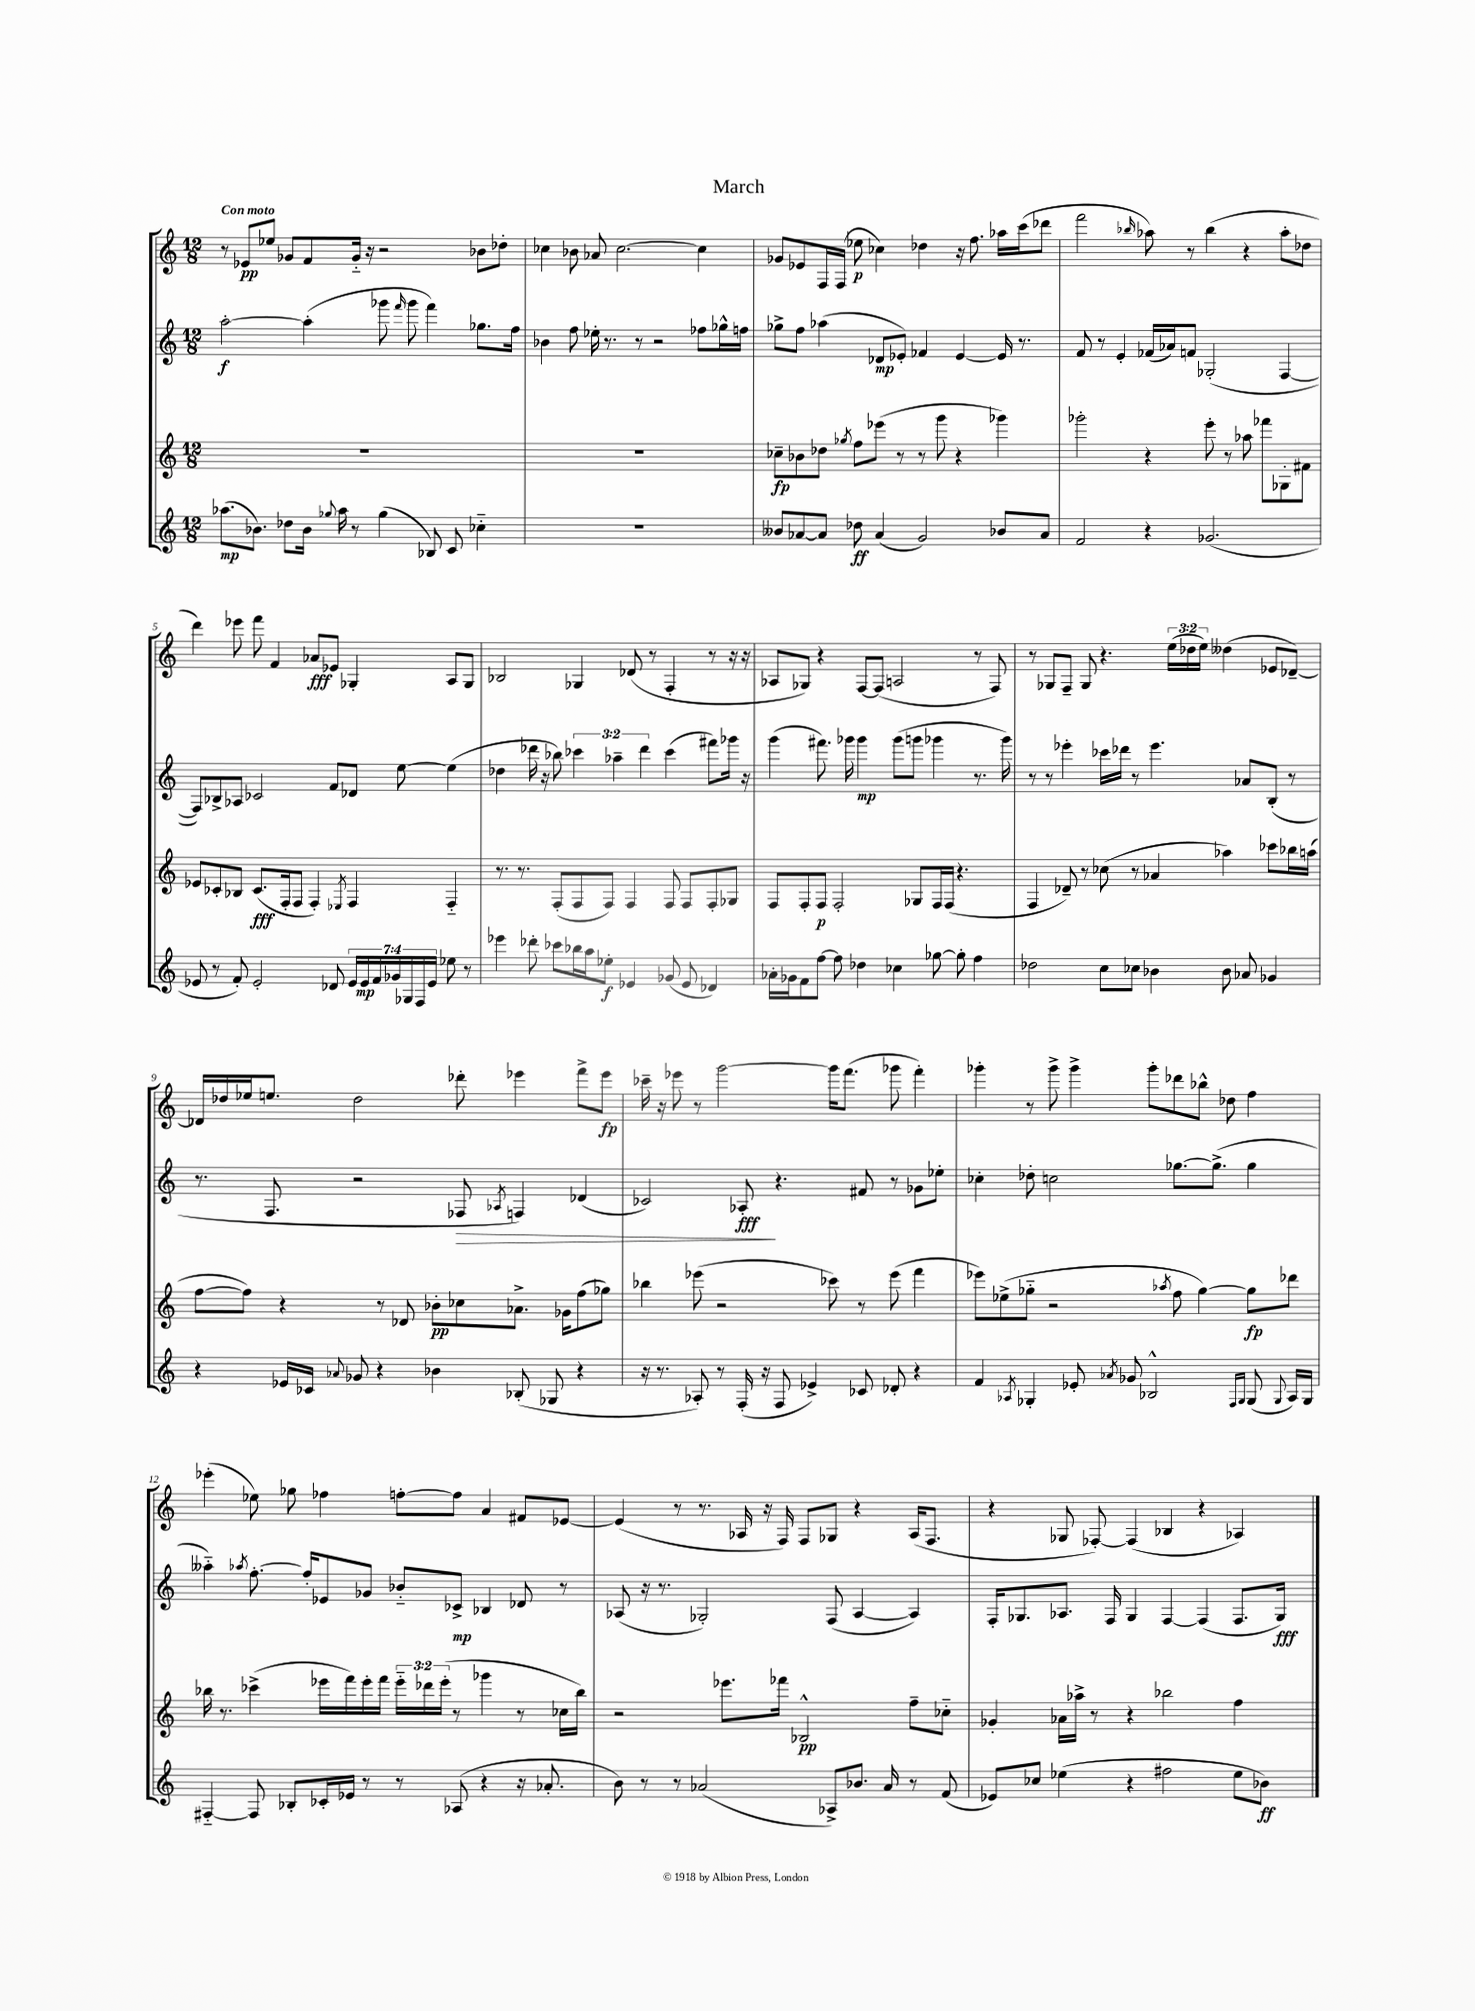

**kern	**dynam	**kern	**dynam	**kern	**dynam	**kern	**dynam
*part4	*part4	*part3	*part3	*part2	*part2	*part1	*part1
*staff4	*staff4	*staff3	*staff3	*staff2	*staff2	*staff1	*staff1
*clefG2	*	*clefG2	*	*clefG2	*	*clefG2	*
*k[]	*	*k[]	*	*k[]	*	*k[]	*
*M12/8	*	*M12/8	*	*M12/8	*	*M12/8	*
=1	=1	=1	=1	=1	=1	=1	=1
!	!	!	!	!	!	!LO:TX:a:B:t=Con moto	!
(8.aa-X\L	mp	1.r	.	[2aa'\	f	8r	.
.	.	.	.	.	.	8e-X/L	pp
8.b-X\J)	.	.	.	.	.	.	.
.	.	.	.	.	.	8ee-X/J	.
8dd-X\L	.	.	.	.	.	8g-X/L	.
16b-\Jk	.	.	.	(4aa'\]	.	8f/	.
8qqgg-X/	.	.	.	.	.	.	.
16aa-\	.	.	.	.	.	.	.
8r	.	.	.	.	.	16g-/Jk	.
.	.	.	.	.	.	16r	.
(4gg-\	.	.	.	8ggg-X\	.	2r	.
.	.	.	.	16qqfff/	.	.	.
.	.	.	.	8ggg-\	.	.	.
8B-X/)	.	.	.	4fff\)	.	.	.
8c/	.	.	.	.	.	.	.
4cc-X\	.	.	.	8.gg-X\L	.	8b-X\L	.
.	.	.	.	.	.	8dd-X'\J	.
.	.	.	.	16ff\Jk	.	.	.
=2	=2	=2	=2	=2	=2	=2	=2
1.r	.	1.r	.	4b-X\	.	4cc-X\	.
.	.	.	.	8ff\	.	8b-X\	.
.	.	.	.	16ee-X'\	.	8a-X/	.
.	.	.	.	8.r	.	.	.
.	.	.	.	.	.	[2.cc-\	.
.	.	.	.	8r	.	.	.
.	.	.	.	2r	.	.	.
.	.	.	.	8ff-X\L	.	4cc-\]	.
.	.	.	.	16gg-X^^\L	.	.	.
.	.	.	.	16ffn\JJ	.	.	.
=3	=3	=3	=3	=3	=3	=3	=3
8b--X/L	.	8cc-X~\L	fp	8gg-X^\L	.	8g-X/L	.
[8a-X/	.	8b-X\	.	8ff\J	.	8e-X/	.
8a-/J]	.	8dd-X\J	.	(4aa-X\	.	16F/L	.
.	.	.	.	.	.	(16F/JJ	.
.	.	8qgg-X/	.	.	.	.	.
8dd-X\	ff	8ff\L	.	.	.	8ee-X\	p
(4a-/	.	(8eee-X\J	.	8d-X/L	mp	4cc-X\)	.
.	.	8r	.	8e-X'/J)	.	.	.
2g/)	.	8r	.	4f-X/	.	4dd-X\	.
.	.	8ggg\	.	.	.	.	.
.	.	4r	.	[4e-/	.	16r	.
.	.	.	.	.	.	8.ff\	.
8b-X/L	.	4ggg-X\)	.	16e-/]	.	16aa-X\LL	.
.	.	.	.	8.r	.	(16ccc\J	.
8a-/J	.	.	.	.	.	8ddd-X\J	.
=4	=4	=4	=4	=4	=4	=4	=4
2f/	.	2ggg-X'\	.	8f/	.	2fff\	.
.	.	.	.	8r	.	.	.
.	.	.	.	4e'/	.	.	.
.	.	.	.	.	.	16qqbb-X/	.
4r	.	4r	.	(16f-X/LL	.	8aa-X\)	.
.	.	.	.	16a-X/J)	.	.	.
.	.	.	.	8fn/J	.	8r	.
(2.g-X/	.	8eee'\	.	(2G-X'/	.	(4bb-\	.
.	.	8r	.	.	.	.	.
.	.	8aa-X\	.	.	.	4r	.
.	.	8fff-X\L	.	.	.	.	.
.	.	8G-X'\	.	[4F/	.	8aa-'\L	.
.	.	8f#X\J	.	.	.	8dd-X\J	.
!!LO:LB:g=z
=5	=5	=5	=5	=5	=5	=5	=5
8e-X/	.	8e-X/L	.	8F/L])	.	4ddd\)	.
8r	.	8c-X'/	.	8B-X^/	.	.	.
8f'/)	.	8B-X/J	.	8A-X/J	.	8eee-X\	.
2e-'/	.	(8.c-/L	fff	2c-X/	.	8fff\	.
.	.	.	.	.	.	4f/	.
.	.	16F'/k	.	.	.	.	.
.	.	8F/J	.	.	.	.	.
.	.	4F'/)	.	.	.	8a-X/L	fff
8d-X/	.	.	.	8f/L	.	8e-X/J	.
.	.	8qE-X/	.	.	.	.	.
28e-/LL	.	4F/	.	8d-X/J	.	4G-X'/	.
28e-/	mp	.	.	.	.	.	.
28f/	.	.	.	.	.	.	.
28g-X/	.	.	.	.	.	.	.
.	.	.	.	[8ee\	.	.	.
28G-X/	.	.	.	.	.	.	.
28F/	.	.	.	.	.	.	.
28e-/JJ	.	.	.	.	.	.	.
8ee-X\	.	4F/	.	(4ee\]	.	8A/L	.
8r	.	.	.	.	.	8G-/J	.
=6	=6	=6	=6	=6	=6	=6	=6
4eee-X\	.	8.r	.	4dd-X\	.	2B-X/	.
.	.	8.r	.	.	.	.	.
8ddd-X'\	.	.	.	16ddd-X\	.	.	.
.	.	.	.	16r	.	.	.
8ccc-X\L	.	(8F'/L	.	8bb-X\)	.	.	.
16bb-X\L	.	8F/	.	6ccc-X\	.	4G-X/	.
16aa\J	.	.	.	.	.	.	.
8ee-X'\J	f	8F/J)	.	.	.	.	.
.	.	.	.	6aa-X~\	.	.	.
4e-X/	.	4F/	.	.	.	(8d-X/	.
.	.	.	.	6ddd-\	.	.	.
.	.	.	.	.	.	8r	.
(8g-X/	.	8F/	.	(4ccc-\	.	4F'/	.
8e-/	.	8F/L	.	.	.	.	.
4d-X/)	.	8F'/	.	8fff#X\L)	.	8r	.
.	.	8G-X/J	.	16ggg-X\Jk	.	16r	.
.	.	.	.	16r	.	16r	.
=7	=7	=7	=7	=7	=7	=7	=7
16a-X'\LL	.	8F/L	.	(4ggg\	.	8A-X/L	.
16g-X\J	.	.	.	.	.	.	.
8f\	.	8F'/	.	.	.	8G-X/J)	.
[8ff\J	.	8F/J	p	8.fff#X\)	.	4r	.
8ff\]	.	2F'/	.	.	.	.	.
.	.	.	.	16ggg-X\	.	.	.
4dd-X\	.	.	.	4ggg-\	mp	[8F/L	.
.	.	.	.	.	.	(8F/J]	.
4cc-X\	.	.	.	(8ggg-\L	.	2An/	.
.	.	8G-X/L	.	8gggn\J	.	.	.
[8gg-X\	.	16F/L	.	4ggg-X\	.	.	.
.	.	(16F/JJ	.	.	.	.	.
8gg-'\]	.	4.r	.	.	.	.	.
4ff\	.	.	.	8.r	.	8r	.
.	.	.	.	.	.	8F/)	.
.	.	.	.	16ggg-\)	.	.	.
=8	=8	=8	=8	=8	=8	=8	=8
2dd-X\	.	4F/	.	8r	.	8r	.
.	.	.	.	8r	.	8G-X/L	.
.	.	8d-X~/)	.	4eee-X'\	.	8F~/J	.
.	.	8r	.	.	.	8G-/	.
8cc\L	.	(8cc-X\	.	16ccc-X\LL	.	4.r	.
.	.	.	.	16ddd-X\JJ	.	.	.
8cc-X\J	.	8r	.	8r	.	.	.
4b-X\	.	4a-X/	.	4.eee-\	.	.	.
.	.	.	.	.	.	(24ee\LL	.
.	.	.	.	.	.	24dd-X\	.
.	.	.	.	.	.	24ee\JJ)	.
8b-\	.	4aa-X\)	.	.	.	(4dd--X\	.
8a-X/	.	.	.	8a-X/L	.	.	.
4g-X/	.	8ccc-X\L	.	(8B'/J	.	8e-X/L	.
.	.	16bb-X\L	.	8r	.	[8d-X~/J)	.
.	.	(16aan\JJ	.	.	.	.	.
!!LO:LB:g=z
=9	=9	=9	=9	=9	=9	=9	=9
4r	.	[8ff\L	.	8.r	.	16d-X/LL]	.
.	.	.	.	.	.	16dd-X/	.
.	.	8ff\J])	.	.	.	16ee-X/J	.
.	.	.	.	8.F/	.	8.een/J	.
16e-X/LL	.	4r	.	.	.	.	.
16c-X/JJ	.	.	.	.	.	.	.
8qqa-X/	.	.	.	.	.	.	.
8g-X/	.	.	.	2r	.	2dd-\	.
4r	.	8r	.	.	.	.	.
.	.	8d-X/	.	.	.	.	.
4b-X\	.	8b-X'\L	pp	.	.	.	.
!	!	!	!	!	!LO:HP:b	!	!
.	.	8cc-X\	.	8F-X/	>	8ddd-X'\	.
.	.	.	.	8qA-X/	.	.	.
(8B-X'/	.	8.a-X^\J	.	4Fn/)	.	4eee-X\	.
8G-X/	.	.	.	.	.	.	.
.	.	16g-X\KL	.	.	.	.	.
4r	.	(8ff\	.	(4d-X/	.	8fff^\L	.
.	.	8gg-X\J)	.	.	.	8eee-\J	fp
=10	=10	=10	=10	=10	=10	=10	=10
16r	.	4bb-X\	.	2c-X/)	.	16ccc-X~\	.
8.r	.	.	.	.	.	16r	.
.	.	.	.	.	.	8eee-X\	.
8A-X'/)	.	(8eee-X\	.	.	.	8r	.
8r	.	2r	.	.	.	[2ggg\	.
(16F'/	.	.	.	8A-X'/	fff	.	.
16r	.	.	.	.	.	.	.
8F/	.	.	.	4.r	]	.	.
4e-X^/)	.	.	.	.	.	.	.
.	.	8ccc-X\)	.	.	.	16ggg\KL]	.
.	.	.	.	.	.	(8.fff\J	.
8c-X/	.	8r	.	8f#X/	.	.	.
8d-X'/	.	(8eee-\	.	8r	.	8ggg-X\	.
4r	.	4fff\	.	8g-X\L	.	4fff'\)	.
.	.	.	.	8ee-X'\J	.	.	.
=11	=11	=11	=11	=11	=11	=11	=11
4f/	.	8eee-X\L)	.	4cc-X'\	.	4ggg-X'\	.
.	.	(8ee-X^\	.	.	.	.	.
8qA-X/	.	.	.	.	.	.	.
4G-X'/	.	8gg-X\J	.	8dd-X'\	.	8r	.
.	.	2r	.	2ccn\	.	8ggg-^\	.
8e-X'/	.	.	.	.	.	4ggg-^\	.
8qa-X/	.	.	.	.	.	.	.
8g-X/	.	.	.	.	.	.	.
2B-X^^/	.	.	.	.	.	8ggg-'\L	.
.	.	8qaa-X/	.	.	.	.	.
.	.	8ff\	.	[8.gg-X\L	.	8ddd-X\	.
.	.	[4gg-\)	.	.	.	8bb-X^^\J	.
.	.	.	.	(8.gg-^\J]	.	.	.
.	.	.	.	.	.	8dd-X\	.
16qqF/LL	.	.	.	.	.	.	.
16qqG-/JJ	.	.	.	.	.	.	.
(8G-/	.	8gg-\L]	fp	4gg-\	.	4ff\	.
8qqG-/	.	.	.	.	.	.	.
16A-/LL)	.	8ddd-X\J	.	.	.	.	.
16G-/JJ	.	.	.	.	.	.	.
!!LO:LB:g=z
=12	=12	=12	=12	=12	=12	=12	=12
[4F#X/	.	16bb-X\	.	4aa--X\)	.	(4eee-X'\	.
.	.	8.r	.	.	.	.	.
.	.	.	.	8qaa-X/	.	.	.
8F#/]	.	(4ccc-X^\	.	[8.ff'\	.	8ee-X\)	.
8B-X'/L	.	.	.	.	.	8gg-X\	.
.	.	.	.	16ff'/KL]	.	.	.
16c-X'/L	.	16eee-X\LL	.	8e-X/	.	4ff-X\	.
16e-X/JJ	.	16fff\)	.	.	.	.	.
8r	.	16eee-'\	.	8g-X/J	.	.	.
.	.	16fff\JJ	.	.	.	.	.
8r	.	24eee-\LL	.	8b-X/L	.	[8ffn'\L	.
.	.	24ddd-X\	.	.	.	.	.
.	.	(24eee-'\JJ	.	.	.	.	.
(8A-X/	.	8r	.	8c-X^/J	mp	8ff\J]	.
4r	.	4ggg-X\	.	4B-X/	.	4a/	.
16r	.	8r	.	8d-X/	.	8f#X/L	.
8.a-X'/	.	.	.	.	.	.	.
.	.	16cc-X\LL	.	8r	.	[8e-X/J	.
.	.	16bb-\JJ)	.	.	.	.	.
=13	=13	=13	=13	=13	=13	=13	=13
8b\)	.	2r	.	(8A-X/	.	(4e-/]	.
8r	.	.	.	16r	.	.	.
.	.	.	.	8.r	.	.	.
8r	.	.	.	.	.	8r	.
(2a-X/	.	.	.	2G-X'/)	.	8.r	.
.	.	8.eee-X\L	.	.	.	.	.
.	.	.	.	.	.	16A-X/	.
.	.	.	.	.	.	16r	.
.	.	16fff-X\Jk	.	.	.	16F/)	.
.	.	2B-X^^/	pp	.	.	8F/L	.
8A-X^/L)	.	.	.	(8F/	.	8G-X/J	.
8.b-X/J	.	.	.	[4A-/	.	4r	.
16a-/	.	.	.	.	.	.	.
8r	.	8ff~\L	.	4A-/])	.	(16A-/KL	.
.	.	.	.	.	.	8.F/J	.
(8f/	.	8cc-X\J	.	.	.	.	.
=14	=14	=14	=14	=14	=14	=14	=14
8e-X/L)	.	4g-X'/	.	16F'/KL	.	4r	.
.	.	.	.	8.G-X/	.	.	.
8cc-X/J	.	.	.	.	.	.	.
(4ee-X\	.	16a-X\LL	.	8.A-X/J	.	8G-X/	.
.	.	16aa-X^\JJ	.	.	.	.	.
.	.	8r	.	.	.	[8F-X'/)	.
.	.	.	.	16F/	.	.	.
4r	.	4r	.	4G-/	.	(4F-/]	.
2ff#X\	.	2bb-X\	.	[4F/	.	4B-X/	.
.	.	.	.	(4F/]	.	4r	.
8ee-\L	.	4ff\	.	8.F/L	.	4A-X/)	.
8b-X\J)	ff	.	.	.	.	.	.
.	.	.	.	16G-/Jk)	fff	.	.
==	==	==	==	==	==	==	==
*-	*-	*-	*-	*-	*-	*-	*-
